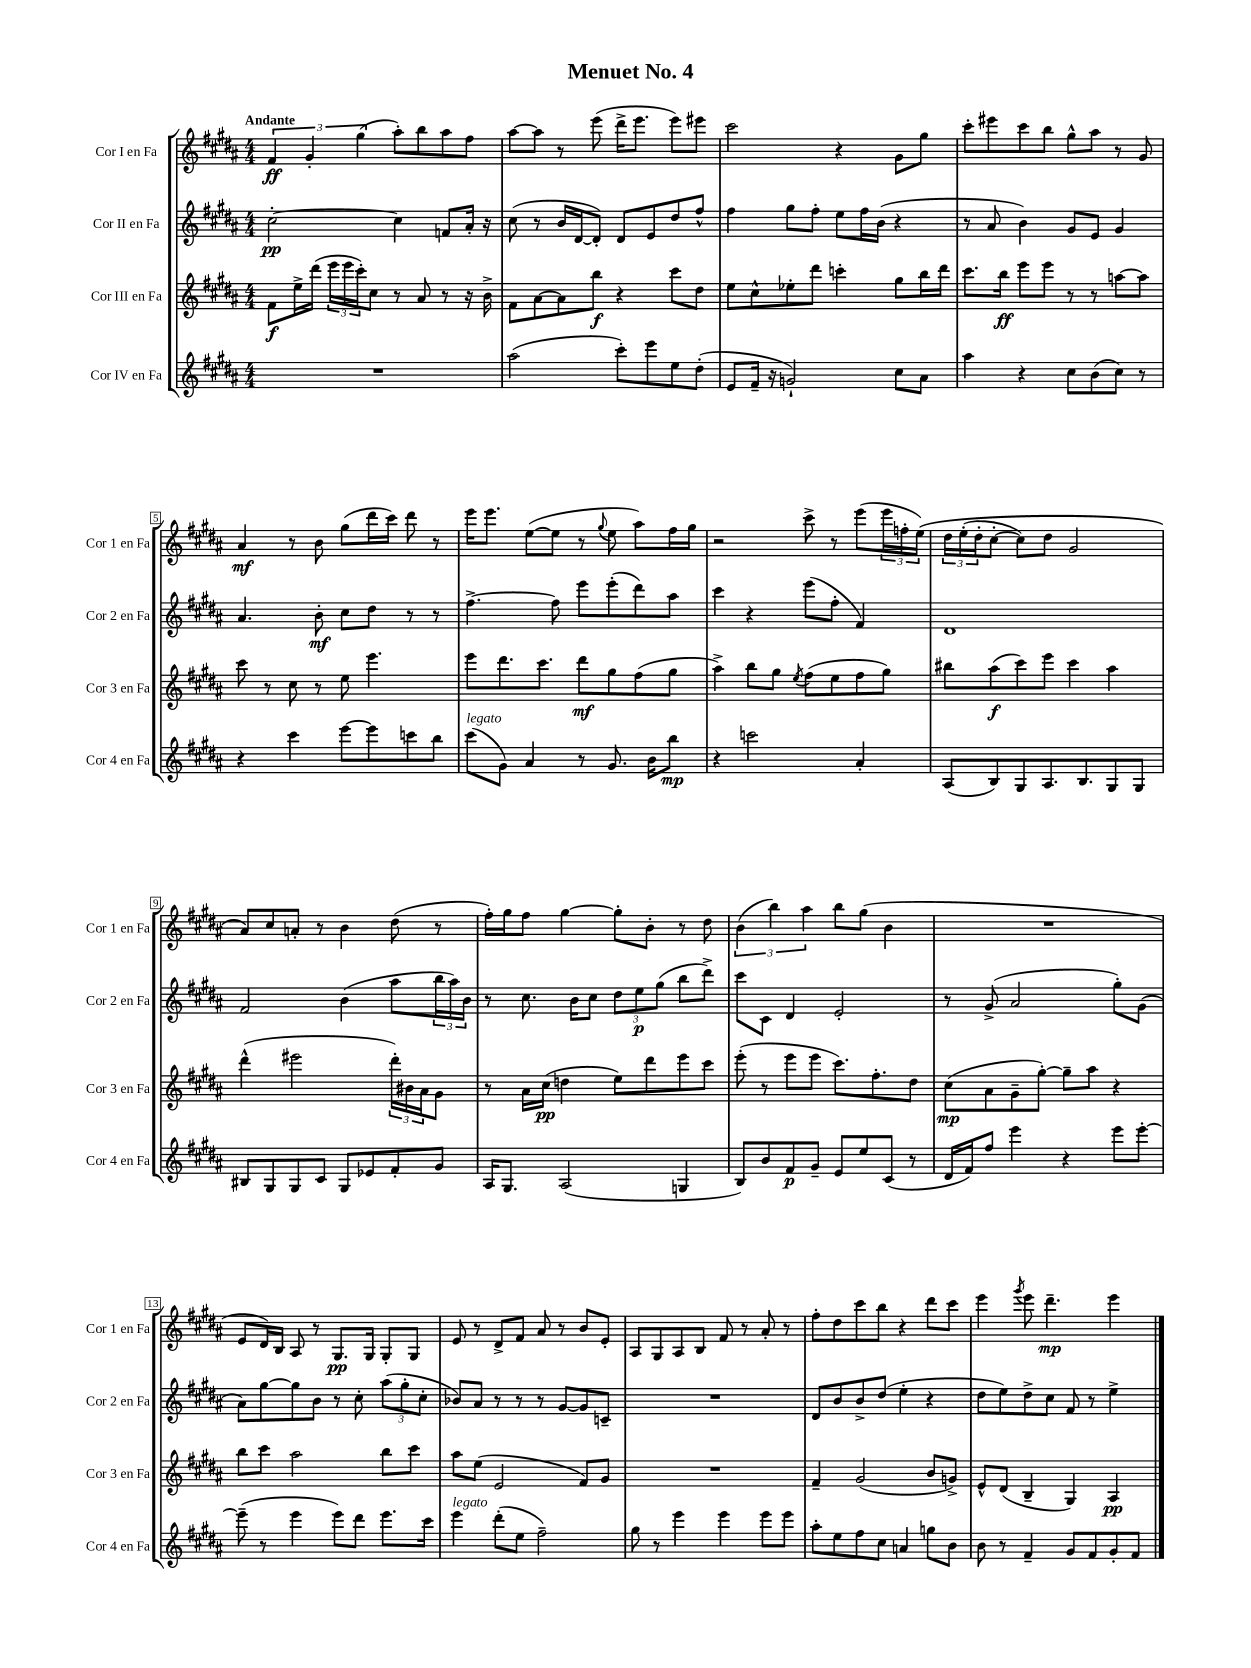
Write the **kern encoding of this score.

**kern	**kern	**kern	**kern
*staff4	*staff3	*staff2	*staff1
*clefG2	*clefG2	*clefG2	*clefG2
*k[f#c#g#d#a#]	*k[f#c#g#d#a#]	*k[f#c#g#d#a#]	*k[f#c#g#d#a#]
*M4/4	*M4/4	*M4/4	*M4/4
1r	8f#	[2cc#'	6f#
.	16ee^	.	.
.	.	.	6g#'
.	(16ddd#	.	.
.	24eee	.	.
.	24eee	.	.
.	24ccc#')	.	(6gg#
.	8cc#	.	.
.	8r	4cc#]	8aa#')
.	8a#	.	8bb
.	8r	8f	8aa#
.	16r	16a#'	8ff#
.	16b^	16r	.
=	=	=	=
(2aa#	8f#	(8cc#	[8aa#
.	[8a#	8r	8aa#]
.	8a#]	16b	8r
.	.	[16d#	.
.	8bb	8d#'])	(8eee
8ccc#')	4r	8d#	16ddd#^
.	.	.	8.eee
8eee	.	8e	.
8ee	8ccc#	8dd#	8eee)
(8dd#'	8dd#	8ff#^^	8eee#
=	=	=	=
8e	8ee	4ff#	2ccc#
16f#~	8cc#^^	.	.
16r	.	.	.
2g`)	8ee-'	8gg#	.
.	8ddd#	8ff#'	.
.	4ccc'	8ee	4r
.	.	16ff#	.
.	.	(16b	.
8cc#	8gg#	4r	8g#
8a#	16bb	.	8gg#
.	16ddd#	.	.
=	=	=	=
4aa#	8.ccc#	8r	8ccc#'
.	.	8a#	8eee#
.	16bb	.	.
4r	8eee	4b)	8ccc#
.	8eee	.	8bb
8cc#	8r	8g#	8gg#^^
(8b	8r	8e	8aa#
8cc#)	[8aa	4g#	8r
8r	8aa]	.	8g#
=	=	=	=
4r	8ccc#	4.a#	4a#
.	8r	.	.
4ccc#	8cc#	.	8r
.	8r	8b'	8b
[8eee	8ee	8cc#	(8gg#
8eee]	4.eee	8dd#	16ddd#
.	.	.	16ccc#)
8ccc	.	8r	8ddd#
8bb	.	8r	8r
=	=	=	=
(8ccc#	8eee	[4.ff#^	16eee
.	.	.	8.eee
8g#)	8.ddd#	.	.
4a#	.	.	([8ee
.	8.ccc#	.	.
.	.	8ff#]	8ee]
8r	8ddd#	8eee	8r
.	.	.	8qqgg#
8.g#	8gg#	(8eee'	8ee
.	(8ff#	8ddd#)	8aa#)
16b	.	.	.
8bb	8gg#	8aa#	16ff#
.	.	.	16gg#
=	=	=	=
4r	4aa#^)	4ccc#	2r
2ccc	8bb	4r	.
.	8gg#	.	.
.	8qee	.	.
.	(8ff#	(8eee	8ccc#^
.	8ee	8ff#'	8r
4a#'	8ff#	4f#)	(8eee
.	8gg#)	.	24eee
.	.	.	24ff'
.	.	.	&(24ee)
=	=	=	=
(8A#	8bb#	1d#	24dd#
.	.	.	(24ee'
.	.	.	24dd#'
8B)	(8aa#	.	[8cc#'
8G#	8ccc#)	.	8cc#])
8.A#	8eee	.	8dd#
.	4ccc#	.	2g#
8.B	.	.	.
8G#	4aa#	.	.
8G#	.	.	.
=	=	=	=
8B#	(4ddd#^^	2f#	8a#&)
8G#	.	.	8cc#
8G#	2eee#	.	8a'
8c#	.	.	8r
8G#	.	(4b	4b
8e-	.	.	.
8f#'	24ddd#')	8aa#	(8dd#
.	24b#	.	.
.	24a#	.	.
8g#	8g#	24bb	8r
.	.	24aa#)	.
.	.	24b	.
=	=	=	=
16A#	8r	8r	16ff#')
8.G#	.	.	16gg#
.	16a#	8.cc#	8ff#
.	(16cc#	.	.
(2A#	4dd	.	[4gg#
.	.	16b	.
.	.	8cc#	.
.	8ee)	12dd#	8gg#']
.	.	12ee	.
.	8ddd#	.	8b'
.	.	(12gg#	.
4G	8eee	8bb	8r
.	8ccc#	8ddd#^)	8dd#
=	=	=	=
8B)	(8eee'	8ccc#	(6b
8b	8r	8c#	.
.	.	.	6bb)
8f#	8eee	4d#	.
.	.	.	6aa#
8g#~	8eee	.	.
8e	8.ccc#)	2e'	8bb
8ee	.	.	(8gg#
.	8.ff#'	.	.
(8c#	.	.	4b
8r	8dd#	.	.
=	=	=	=
16d#	(8cc#	8r	1r
16f#)	.	.	.
8ff#	8a#	(8g#^	.
4eee	8g#~	2a#	.
.	[8gg#')	.	.
4r	8gg#~]	.	.
.	8aa#	.	.
8eee	4r	8gg#')	.
[8eee'	.	(8g#	.
=	=	=	=
(8eee~]	8bb	8a#)	8e
8r	8ccc#	[8gg#	16d#)
.	.	.	16B
4eee	2aa#	8gg#]	8A#
.	.	8b	8r
8eee)	.	8r	8.G#
8ddd#	.	8cc#'	.
.	.	.	16G#
8.eee	8bb	(12aa#	8G#'
.	.	12gg#'	.
.	8ccc#	.	8G#
.	.	12cc#'	.
16ccc#	.	.	.
=	=	=	=
4eee	8aa#	8b-)	8e
.	(8ee	8a#	8r
(8ddd#'	2e	8r	8d#^
8ee	.	8r	8f#
2ff#~)	.	8r	8a#
.	.	[8g#	8r
.	8f#)	8g#]	8b
.	8g#	8c~	8e'
=	=	=	=
8gg#	1r	1r	8A#
8r	.	.	8G#
4eee	.	.	8A#
.	.	.	8B
4eee	.	.	8f#
.	.	.	8r
8eee	.	.	8a#'
8eee	.	.	8r
=	=	=	=
8aa#'	4f#~	8d#	8ff#'
8ee	.	8b	8dd#
8ff#	(2g#	8b^	8ccc#
8cc#	.	(8dd#	8bb
4a	.	4ee'	4r
8gg	8b	4r	8ddd#
8b	8g^)	.	8ccc#
=	=	=	=
8b	8e^^	8dd#	4eee
8r	(8d#	8ee)	.
.	.	.	8qggg#
4f#~	4B~	8dd#^	8eee
.	.	8cc#	4.ddd#~
8g#	4G#)	8f#	.
8f#	.	8r	.
8g#'	4A#	4ee^	4eee
8f#	.	.	.
==	==	==	==
*-	*-	*-	*-
